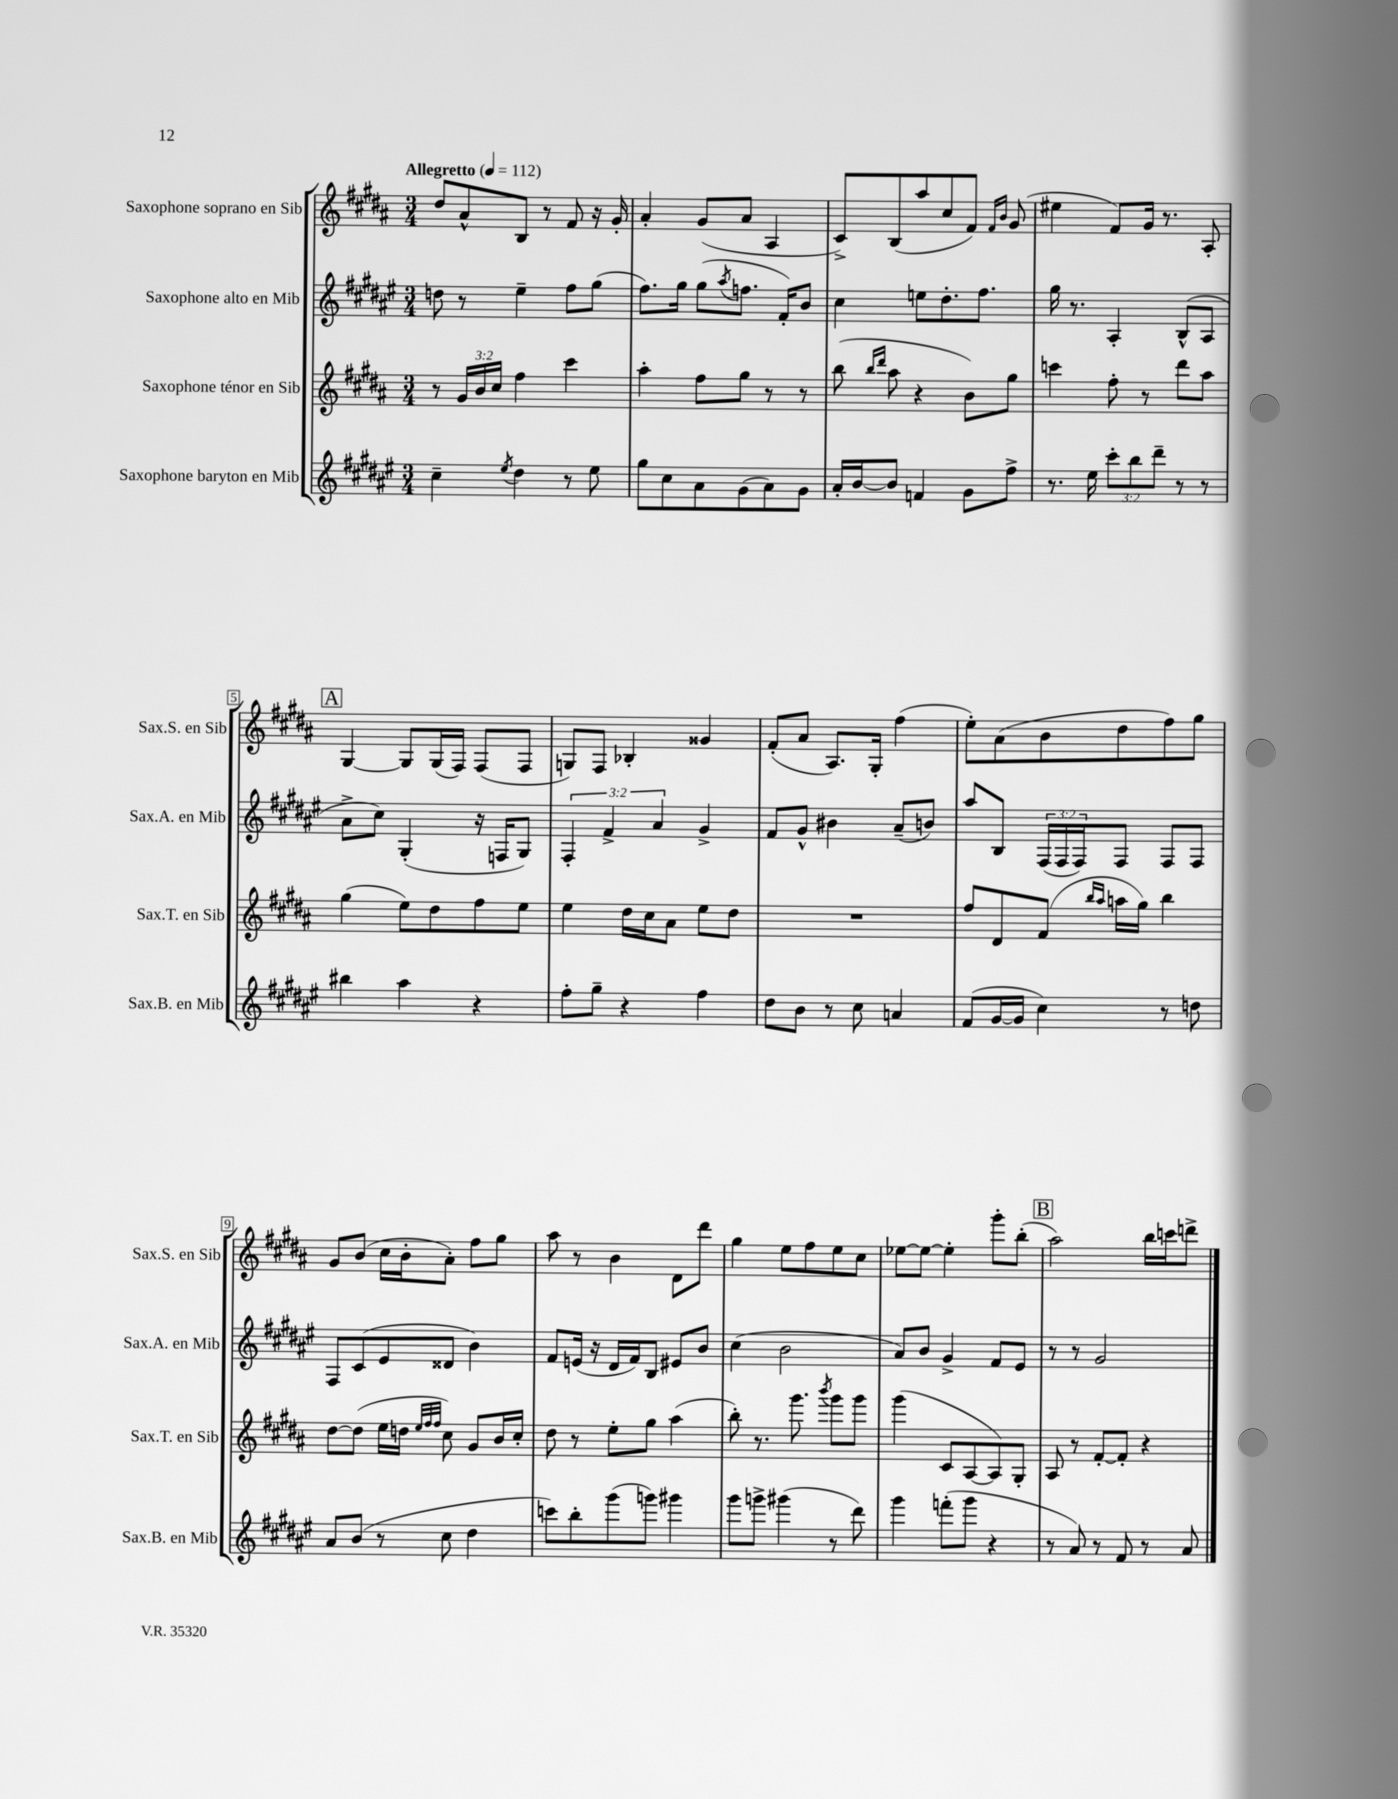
<<
\new StaffGroup <<
\new Staff = "s0" \with { instrumentName = "Saxophone soprano en Sib" shortInstrumentName = "Sax.S. en Sib" } {
    \clef treble \key b \major \numericTimeSignature \time 3/4 \tempo "Allegretto" 4 = 112
    dis''8 ais'8-^ b8 r8 fis'8 r16 gis'16-. |
    ais'4-. gis'8( ais'8 ais4 |
    cis'8->) b8( ais''8 cis''8 fis'8) \grace { fis'16 b'16 } gis'8( |
    eis''4 fis'8) gis'16 r8. ais8-. |
    \mark \markup { \box "A" } gis4~ gis8 gis16( fis16) fis8( fis8 |
    g8) fis8 bes4-. gisis'4 |
    fis'8-.( ais'8 ais8.) gis16-. fis''4( |
    e''8-.) ais'8( b'8 dis''8 fis''8) gis''8 |
    gis'8 b'8( cis''16 b'16-. ais'8-.) fis''8 gis''8 |
    ais''8 r8 b'4 dis'8 dis'''8 |
    gis''4 e''8 fis''8 e''8 cis''8 |
    ees''8~ ees''8~ ees''4-. gis'''8-. b''8-.( |
    \mark \markup { \box "B" } ais''2) b''16 c'''16 d'''8-> \bar "|." |
}
\new Staff = "s1" \with { instrumentName = "Saxophone alto en Mib" shortInstrumentName = "Sax.A. en Mib" } {
    \clef treble \key fis \major \numericTimeSignature \time 3/4 \override Staff.TupletNumber.text = #tuplet-number::calc-fraction-text
    d''8 r8 eis''4-- fis''8 gis''8( |
    fis''8.) gis''16 gis''8( \acciaccatura { ais''8 } f''8. fis'16-.) b'8 |
    cis''4 e''8 dis''8.-. fis''8. |
    gis''16 r8. ais4-. b8-^( ais8 |
    \mark \markup { \box "A" } ais'8-> cis''8) gis4-.( r16 f16 gis8) |
    \tuplet 3/2 { fis4-. fis'4-> ais'4 } gis'4-> |
    fis'8 gis'8-^ bis'4 ais'8--( b'8) |
    ais''8 b8 \tuplet 3/2 { fis16( fis16 fis16) } fis8 fis8 fis8 |
    fis8 cis'8( eis'8 disis'8 b'4) |
    fis'8 e'16( r16 dis'16 fis'16) b8 eis'8 b'8 |
    cis''4( b'2 |
    ais'8) b'8 gis'4-> fis'8 eis'8 |
    \mark \markup { \box "B" } r8 r8 gis'2 \bar "|." |
}
\new Staff = "s2" \with { instrumentName = "Saxophone ténor en Sib" shortInstrumentName = "Sax.T. en Sib" } {
    \clef treble \key b \major \numericTimeSignature \time 3/4 \override Staff.TupletNumber.text = #tuplet-number::calc-fraction-text
    r8 \tuplet 3/2 { gis'16 b'16 cis''16 } fis''4 cis'''4 |
    ais''4-. fis''8 gis''8 r8 r8 |
    b''8( \grace { b''16 dis'''16 } ais''8 r4 b'8) gis''8 |
    c'''4 fis''8-. r8 dis'''8 ais''8 |
    \mark \markup { \box "A" } gis''4( e''8) dis''8 fis''8 e''8 |
    e''4 dis''16 cis''16 ais'8 e''8 dis''8 |
    R2. |
    fis''8 dis'8 fis'8( \grace { b''16 ais''16 } a''16 gis''16) b''4 |
    dis''8~ dis''8( e''16 d''16 \grace { e''32 fis''32 fis''32 } cis''8) gis'8 b'16 cis''16-. |
    dis''8 r8 e''8-. gis''8 ais''4( |
    b''8-.) r8. gis'''8. \acciaccatura { b'''8 } gis'''8 gis'''8 |
    gis'''4( cis'8 ais8~ ais8) gis8-. |
    \mark \markup { \box "B" } ais8 r8 fis'8~-. fis'8-. r4 \bar "|." |
}
\new Staff = "s3" \with { instrumentName = "Saxophone baryton en Mib" shortInstrumentName = "Sax.B. en Mib" } {
    \clef treble \key fis \major \numericTimeSignature \time 3/4 \override Staff.TupletNumber.text = #tuplet-number::calc-fraction-text
    cis''4-- \acciaccatura { eis''8 } dis''4 r8 eis''8 |
    gis''8 cis''8 ais'8 gis'8( ais'8) gis'8 |
    ais'16-. b'16~ b'8 f'4 gis'8 fis''8-> |
    r8. eis''16 \tuplet 3/2 { cis'''8-. b''8 dis'''8-- } r8 r8 |
    \mark \markup { \box "A" } bis''4 ais''4 r4 |
    fis''8-. gis''8-- r4 fis''4 |
    dis''8 b'8 r8 cis''8 a'4 |
    fis'8( gis'16~ gis'16 cis''4) r8 d''8 |
    ais'8 b'8( r8 cis''8 dis''4 |
    c'''8) b''8-. gis'''8( g'''8) gis'''4 |
    gis'''8 g'''8-> gis'''4( r8 dis'''8) |
    gis'''4 f'''8-.( gis'''8 r4 |
    \mark \markup { \box "B" } r8 ais'8) r8 fis'8 r8 ais'8 \bar "|." |
}
>>
>>
\layout { \context { \Score \override BarNumber.stencil = #(make-stencil-boxer 0.1 0.3 ly:text-interface::print) } }
